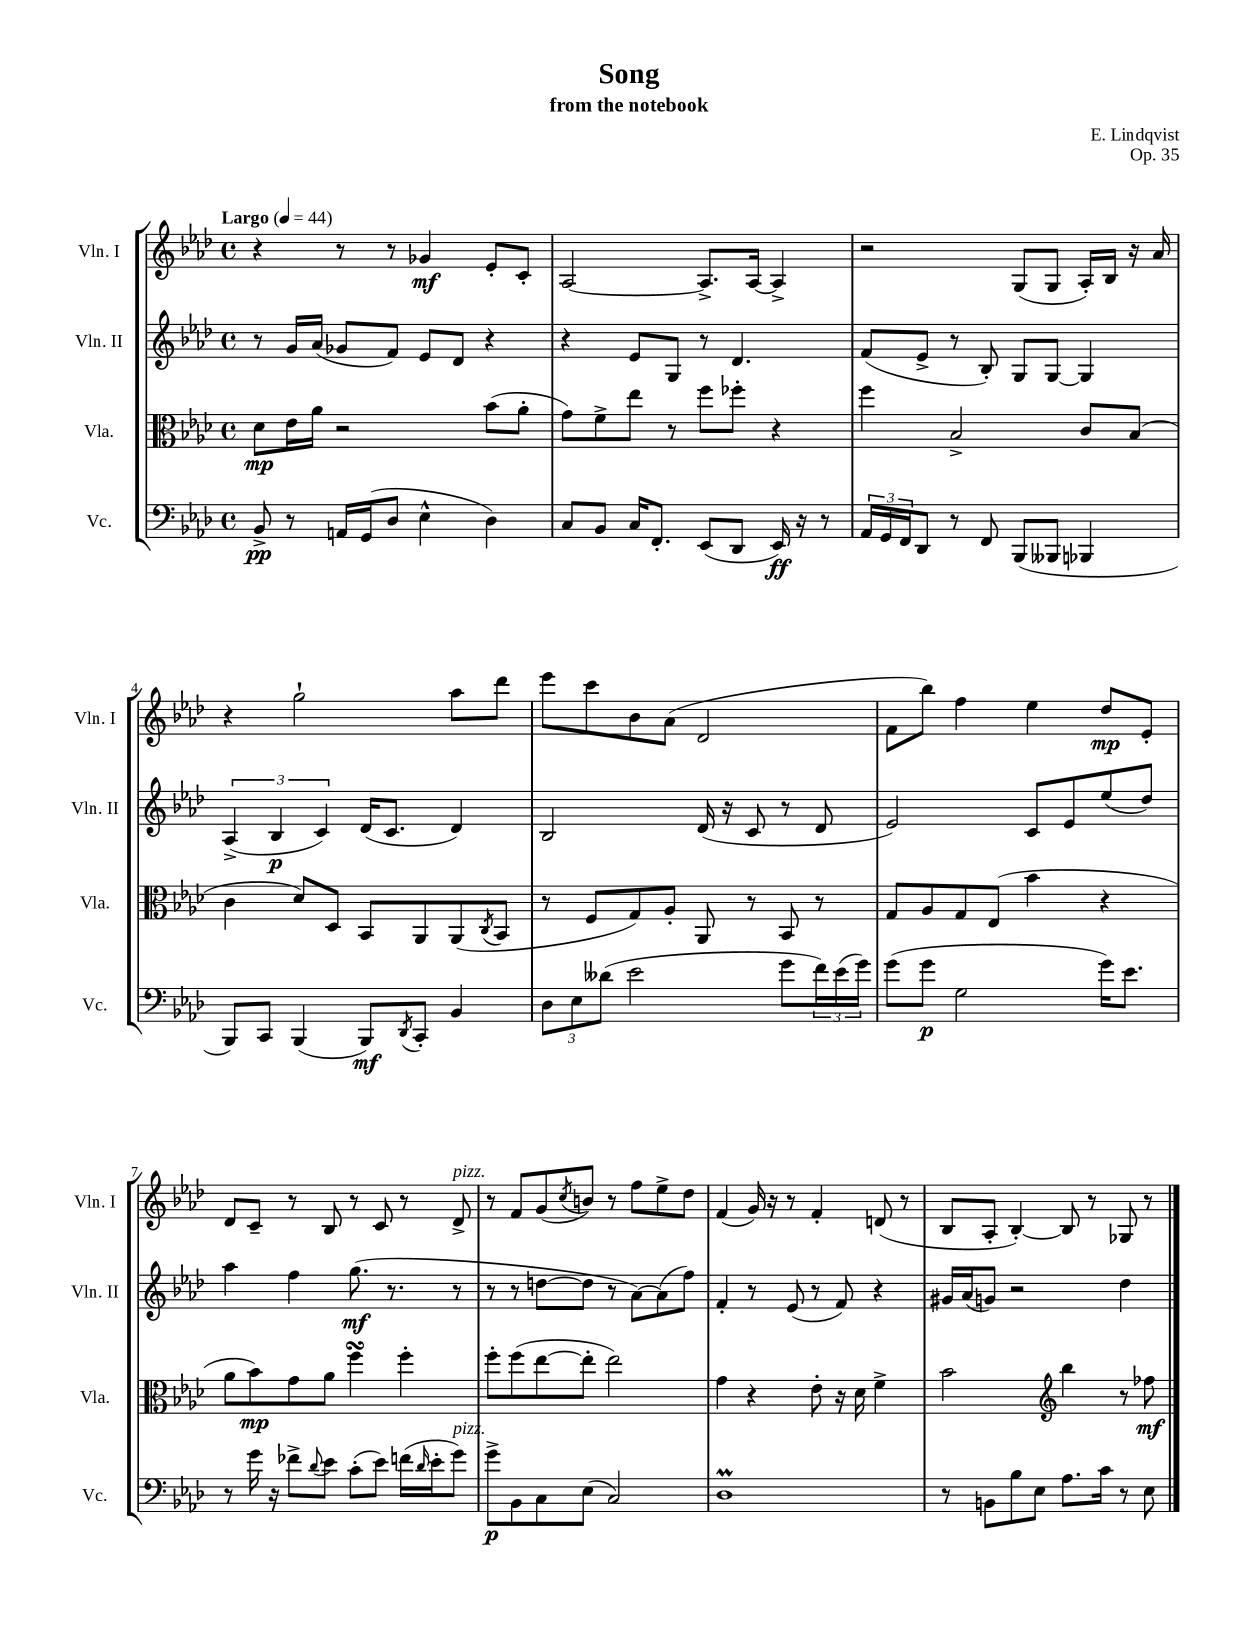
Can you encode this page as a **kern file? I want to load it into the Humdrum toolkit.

**kern	**dynam	**kern	**dynam	**kern	**dynam	**kern	**dynam
*part4	*part4	*part3	*part3	*part2	*part2	*part1	*part1
*staff4	*staff4	*staff3	*staff3	*staff2	*staff2	*staff1	*staff1
*I"Vc.	*	*I"Vla.	*	*I"Vln. II	*	*I"Vln. I	*
*I'Vc.	*	*I'Vla.	*	*I'Vln. II	*	*I'Vln. I	*
*clefF4	*	*clefC3	*	*clefG2	*	*clefG2	*
*k[b-e-a-d-]	*	*k[b-e-a-d-]	*	*k[b-e-a-d-]	*	*k[b-e-a-d-]	*
*M4/4	*	*M4/4	*	*M4/4	*	*M4/4	*
*met(c)	*	*met(c)	*	*met(c)	*	*met(c)	*
*MM44	*	*MM44	*	*MM44	*	*MM44	*
=1	=1	=1	=1	=1	=1	=1	=1
!	!	!	!	!	!	!LO:TX:a:B:t=Largo	!
8BB-^/	pp	8d-\L	mp	8r	.	4r	.
8r	.	16e-\L	.	16g/LL	.	.	.
.	.	16a-\JJ	.	(16a-/JJ	.	.	.
16AAn/LL	.	2r	.	8g-X/L	.	8r	.
(16GG/J	.	.	.	.	.	.	.
8D-/J	.	.	.	8f/J)	.	8r	.
4E-^^\	.	.	.	8e-/L	.	4g-X/	mf
.	.	.	.	8d-/J	.	.	.
4D-\)	.	(8b-\L	.	4r	.	8e-'/L	.
.	.	8a-'\J	.	.	.	8c'/J	.
=2	=2	=2	=2	=2	=2	=2	=2
8C/L	.	8g\L)	.	4r	.	[2A-/	.
8BB-/J	.	8f^\	.	.	.	.	.
16C/KL	.	8ee-\J	.	8e-/L	.	.	.
8.FF'/J	.	.	.	.	.	.	.
.	.	8r	.	8G/J	.	.	.
(8EE-/L	.	8ff\L	.	8r	.	8.A-^/L]	.
8DD-/J	.	8ff-X'\J	.	4.d-/	.	.	.
.	.	.	.	.	.	[16A-/Jk	.
16EE-/)	ff	4r	.	.	.	4A-^/]	.
16r	.	.	.	.	.	.	.
8r	.	.	.	.	.	.	.
=3	=3	=3	=3	=3	=3	=3	=3
24AA-/LL	.	4ff\	.	(8f/L	.	2r	.
24GG/	.	.	.	.	.	.	.
24FF/J	.	.	.	.	.	.	.
8DD-/J	.	.	.	8e-^/J	.	.	.
8r	.	2B-^/	.	8r	.	.	.
8FF/	.	.	.	8B-'/)	.	.	.
(8BBB-/L	.	.	.	8G/L	.	(8G/L	.
8BBB--X/J	.	.	.	[8G/J	.	8G/J	.
4BBB-X/	.	8c/L	.	4G/]	.	16A-'/LL)	.
.	.	.	.	.	.	16B-/JJ	.
.	.	(8B-/J	.	.	.	16r	.
.	.	.	.	.	.	16a-/	.
!!LO:LB:g=z
=4	=4	=4	=4	=4	=4	=4	=4
8BBB-/L)	.	4c\	.	(6A-^/	.	4r	.
8CC/J	.	.	.	.	.	.	.
.	.	.	.	6B-/	p	.	.
(4BBB-/	.	8d-/L)	.	.	.	2gg`\	.
.	.	.	.	6c/)	.	.	.
.	.	8D-/J	.	.	.	.	.
8BBB-/L)	mf	8BB-/L	.	(16d-/KL	.	.	.
.	.	.	.	8.c/J	.	.	.
8qDD-/	.	.	.	.	.	.	.
8CC'/J	.	8AA-/	.	.	.	.	.
4BB-/	.	(8AA-/	.	4d-/)	.	8aa-\L	.
.	.	8qC/	.	.	.	.	.
.	.	8BB-/J	.	.	.	8ddd-\J	.
=5	=5	=5	=5	=5	=5	=5	=5
12D-\L	.	8r	.	2B-/	.	8eee-\L	.
12E-\	.	.	.	.	.	.	.
.	.	8F/L	.	.	.	8ccc\	.
(12d--X\J	.	.	.	.	.	.	.
2e-\	.	8G/)	.	.	.	8b-\	.
.	.	8A-'/J	.	.	.	(8a-\J	.
.	.	8AA-/	.	(16d-/	.	2d-/	.
.	.	.	.	16r	.	.	.
.	.	8r	.	8c/	.	.	.
8g\L	.	8BB-/	.	8r	.	.	.
24f\L)	.	8r	.	8d-/	.	.	.
(24e-\	.	.	.	.	.	.	.
24g\JJ)	.	.	.	.	.	.	.
=6	=6	=6	=6	=6	=6	=6	=6
(8g\L	.	8G/L	.	2e-/)	.	8f\L	.
8g\J	p	8A-/	.	.	.	8bb-\J)	.
2G\	.	8G/	.	.	.	4ff\	.
.	.	(8E-/J	.	.	.	.	.
.	.	4b-\	.	8c/L	.	4ee-\	.
.	.	.	.	8e-/	.	.	.
16g\KL)	.	4r	.	(8ee-/	.	8dd-/L	mp
8.e-\J	.	.	.	.	.	.	.
.	.	.	.	8dd-/J)	.	8e-'/J	.
!!LO:LB:g=z
=7	=7	=7	=7	=7	=7	=7	=7
8r	.	8a-\L	.	4aa-\	.	8d-/L	.
16g\	.	8b-\)	mp	.	.	8c~/J	.
16r	.	.	.	.	.	.	.
8f-X^\L	.	8g\	.	4ff\	.	8r	.
8qqd-/	.	.	.	.	.	.	.
8e-\J	.	8a-\J	.	.	.	8B-/	.
(8c'\L	.	4ffsSSS\	.	(8.gg\	mf	8r	.
8e-\J)	.	.	.	.	.	8c/	.
.	.	.	.	8.r	.	.	.
(16fn\LL	.	4ff'\	.	.	.	8r	.
16qqd-/	.	.	.	.	.	.	.
16e-'\J	.	.	.	.	.	.	.
!	!	!	!	!	!	!LO:TX:a:i:t=pizz.	!
!LO:TX:a:i:t=pizz.	!	!	!	!	!	!	!
8g\J)	.	.	.	8r	.	8d-^/	.
=8	=8	=8	=8	=8	=8	=8	=8
8g^\L	p	8ff'\L	.	8r	.	8r	.
8BB-\	.	(8ff\	.	8r	.	8f/L	.
8C\	.	[8ee-\	.	[8ddn\L	.	(8g/	.
.	.	.	.	.	.	8qcc/	.
(8E-\J	.	8ee-'\J]	.	8dd\J]	.	8bn/J)	.
2C/)	.	2ee-\)	.	8r	.	8r	.
.	.	.	.	[8a-\L)	.	8ff\L	.
.	.	.	.	(8a-\]	.	8ee-^\	.
.	.	.	.	8ff\J)	.	8dd-\J	.
=9	=9	=9	=9	=9	=9	=9	=9
1D-M	.	4g\	.	4f'/	.	(4f/	.
.	.	4r	.	8r	.	16g/)	.
.	.	.	.	.	.	16r	.
.	.	.	.	(8e-/	.	8r	.
.	.	8e-'\	.	8r	.	4f'/	.
.	.	16r	.	8f/)	.	.	.
.	.	16d-\	.	.	.	.	.
.	.	4f^\	.	4r	.	(8dn/	.
.	.	.	.	.	.	8r	.
=10	=10	=10	=10	=10	=10	=10	=10
8r	.	2b-\	.	16g#X/LL	.	8B-/L	.
.	.	.	.	(16a-/J	.	.	.
8BBn\L	.	.	.	8gn/J)	.	8A-'/J	.
8B-\	.	.	.	2r	.	[4B-'/)	.
8E-\J	.	.	.	.	.	.	.
*	*	*clefG2	*	*	*	*	*
8.A-\L	.	4bb-\	.	.	.	8B-/]	.
.	.	.	.	.	.	8r	.
16c\Jk	.	.	.	.	.	.	.
8r	.	8r	.	4dd-\	.	8G-X/	.
8E-\	.	8ff-X\	mf	.	.	8r	.
==	==	==	==	==	==	==	==
*-	*-	*-	*-	*-	*-	*-	*-
